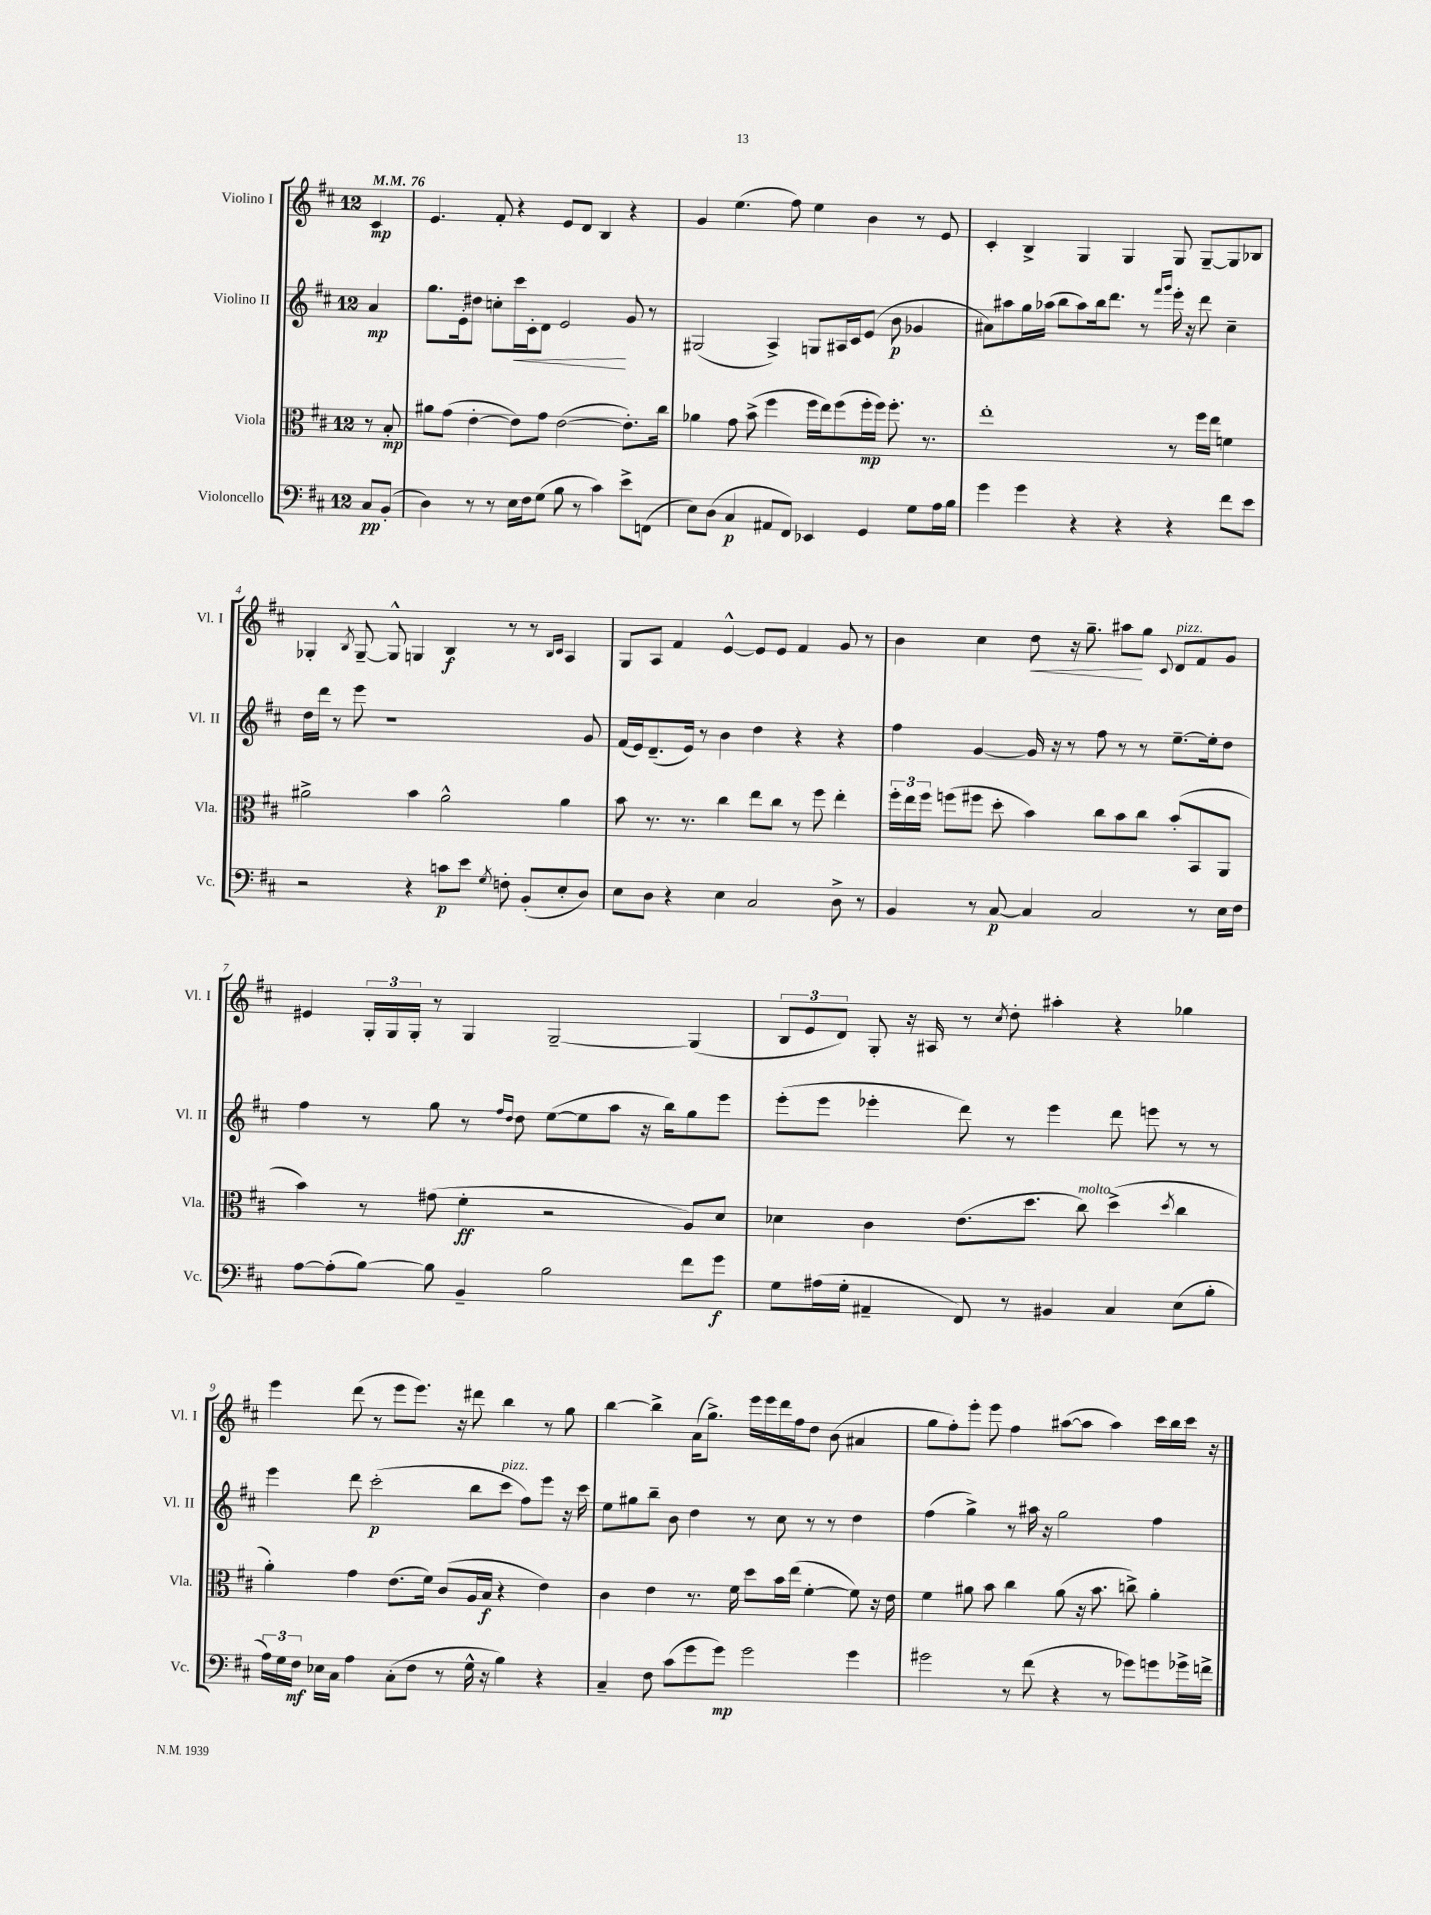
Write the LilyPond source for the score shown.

<<
\new StaffGroup <<
\new Staff = "s0" \with { instrumentName = "Violino I" shortInstrumentName = "Vl. I" } {
    \clef treble \key d \major \once \override Staff.TimeSignature.style = #'single-digit \time 12/8 \partial 4 \tempo 4 = 76
    \autoBeamOff cis'4\mp |
    e'4. fis'8-. r4 e'8[ d'8] b4 r4 |
    g'4 e''4.( fis''8) e''4 b'4 r8 e'8 |
    cis'4-. b4-> g4 g4 g8 g8[~-- g8 bes8] |
    ges4-. \acciaccatura { b8 } ges8~-- ges8-^ g4 b4\f r8 r8 \grace { b16[ cis'16] } a4 |
    g8[ a8] fis'4 e'4~-^ e'8[ e'8] fis'4 g'8 r8 |
    b'4 cis''4 d''8\< r16 g''8.-- ais''8[\! g''8] \appoggiatura { cis'8 } d'8[^\markup { \italic "pizz." } fis'8 g'8] |
    eis'4 \tuplet 3/2 { g16[-. g16 g16]-. } r8 g4 g2~-- g4( |
    \tuplet 3/2 { b8[ e'8 d'8]) } g8-. r16 ais16 r8 \acciaccatura { cis''8 } d''8-. ais''4-. r4 ges''4 |
    e'''4 d'''8( r8 e'''8[ e'''8.]) r16 dis'''8 b''4 r8 g''8 |
    b''4~ b''4-> a'16[( g''8.]->) e'''16[ e'''16 d'''16 fis''16 d''8] b'8( ais'4 |
    g''8[ fis''8-.) e'''8]-. e'''8 fis''4 ais''8[~( ais''8] ais''4) cis'''16[ b''16 cis'''16] r16 \bar "|." |
}
\new Staff = "s1" \with { instrumentName = "Violino II" shortInstrumentName = "Vl. II" } {
    \clef treble \key d \major \once \override Staff.TimeSignature.style = #'single-digit \time 12/8 \partial 4
    \autoBeamOff a'4\mp |
    g''8.[ e'16-. dis''8] c''8[-. cis'''16\< cis'16-. d'8] e'2\! g'8 r8 |
    gis2( a4->) g8[ ais16 cis'16 e'8]( b'8\p ges'4 |
    ais'8[) ais''8 g''16 aes''16]( b''8[ aes''8) b''16 d'''8.] r8 \grace { fis'''16[ g'''16] } e'''16-. r16 d'''8 cis''4-- |
    d''16[ d'''16] r8 e'''8 r1 g'8 |
    fis'16[( e'16) d'8.--( e'16]) r8 b'4 d''4 r4 r4 |
    fis''4 g'4~ g'16 r16 r8 fis''8 r8 r8 e''8.[~-- e''16-. d''8] |
    fis''4 r8 g''8 r8 \grace { fis''16[ d''16] } d''8 e''8[~( e''8 a''8] r16 b''16[) g''8 e'''8] |
    e'''8[-.( e'''8] ees'''4-. d'''8) r8 ees'''4 d'''8 e'''8 r8 r8 |
    e'''4 d'''8 cis'''2-.\p( b''8[ cis'''8]^\markup { \italic "pizz." } fis''8[) e'''8] r16 cis'''16 |
    e''8[ gis''8 b''8]-- b'8 d''4 r8 cis''8 r8 r8 d''4 |
    fis''4( g''4->) r8 ais''16 r16 g''2 fis''4 \bar "|." |
}
\new Staff = "s2" \with { instrumentName = "Viola" shortInstrumentName = "Vla." } {
    \clef alto \key d \major \once \override Staff.TimeSignature.style = #'single-digit \time 12/8 \partial 4
    \autoBeamOff r8 b8-.\mp |
    ais'8[ g'8]( e'4~-. e'8[) g'8] e'2~( e'8.[-.) cis''16] |
    aes'4 g'8 b'8->( fis''4 fis''16[ e''16) fis''8( fis''16-.\mp fis''16]) fis''8.-. r8. |
    e''1-. r8 fis''16[ e''16] f'4 |
    ais'2-> b'4 ais'2-^ ais'4 |
    b'8 r8. r8. cis''4 e''8[ cis''8] r8 fis''8 e''4-. |
    \tuplet 3/2 { fis''16[-. e''16 fis''16] } f''8[( fis''8] d''8-. b'4) cis''8[ b'8 cis''8] b'8[-.( b,8 a,8] |
    b'4) r8 gis'8( fis'4-.\ff r2 a8[) d'8] |
    des'4 cis'4 e'8.[( d''8.] cis''8^\markup { \italic "molto" }) d''4->( \acciaccatura { d''8 } cis''4 |
    a'4-.) g'4 e'8.[( fis'16]) cis'8[( a16 b16]\f r4 e'4) |
    cis'4 e'4 r8. fis'16 d''8[ b'16 e''16]( fis'4~-. fis'8) r16 e'16 |
    fis'4 ais'8 b'8 cis''4 ais'8( r16 b'8. c''8->) ais'4-. \bar "|." |
}
\new Staff = "s3" \with { instrumentName = "Violoncello" shortInstrumentName = "Vc." } {
    \clef bass \key d \major \once \override Staff.TimeSignature.style = #'single-digit \time 12/8 \partial 4
    \autoBeamOff cis8[\pp b,8]-.( |
    d4) r8 r8 e16[ fis16 g8]( b8 r8 cis'4) e'8[-> f,8]( |
    e8[) d8]( cis4\p ais,8[ fis,8]) ees,4 g,4 g8[ a16 b16] |
    g'4 g'4 r4 r4 r4 fis'8[ e'8] |
    r2 r4 c'8[\p e'8] \acciaccatura { g8 } f8-. b,8[-.( e8-. d8]) |
    e8[ d8] r4 e4 cis2 d8-> r8 |
    b,4 r8 cis8~\p cis4 cis2 r8 e16[ fis16] |
    a8[~ a8-.( b8]~) b8 b,4-- b2 fis'8[ g'8]\f |
    g8[ ais16( g16]-. ais,4-- fis,8) r8 bis,4 cis4 e8[( b8]-. |
    \tuplet 3/2 { a16[) g16 fis16]\mf } ees16[ cis16] a4 cis8[-.( fis8] r8 g16-^ r16 b4) r4 |
    cis4-- fis8 cis'8[( g'8 g'8]\mp) g'2 g'4 |
    gis'2 r8 fis'8( r4 r8 ges'8[) g'8 ges'16-> f'16]-> \bar "|." |
}
>>
>>
